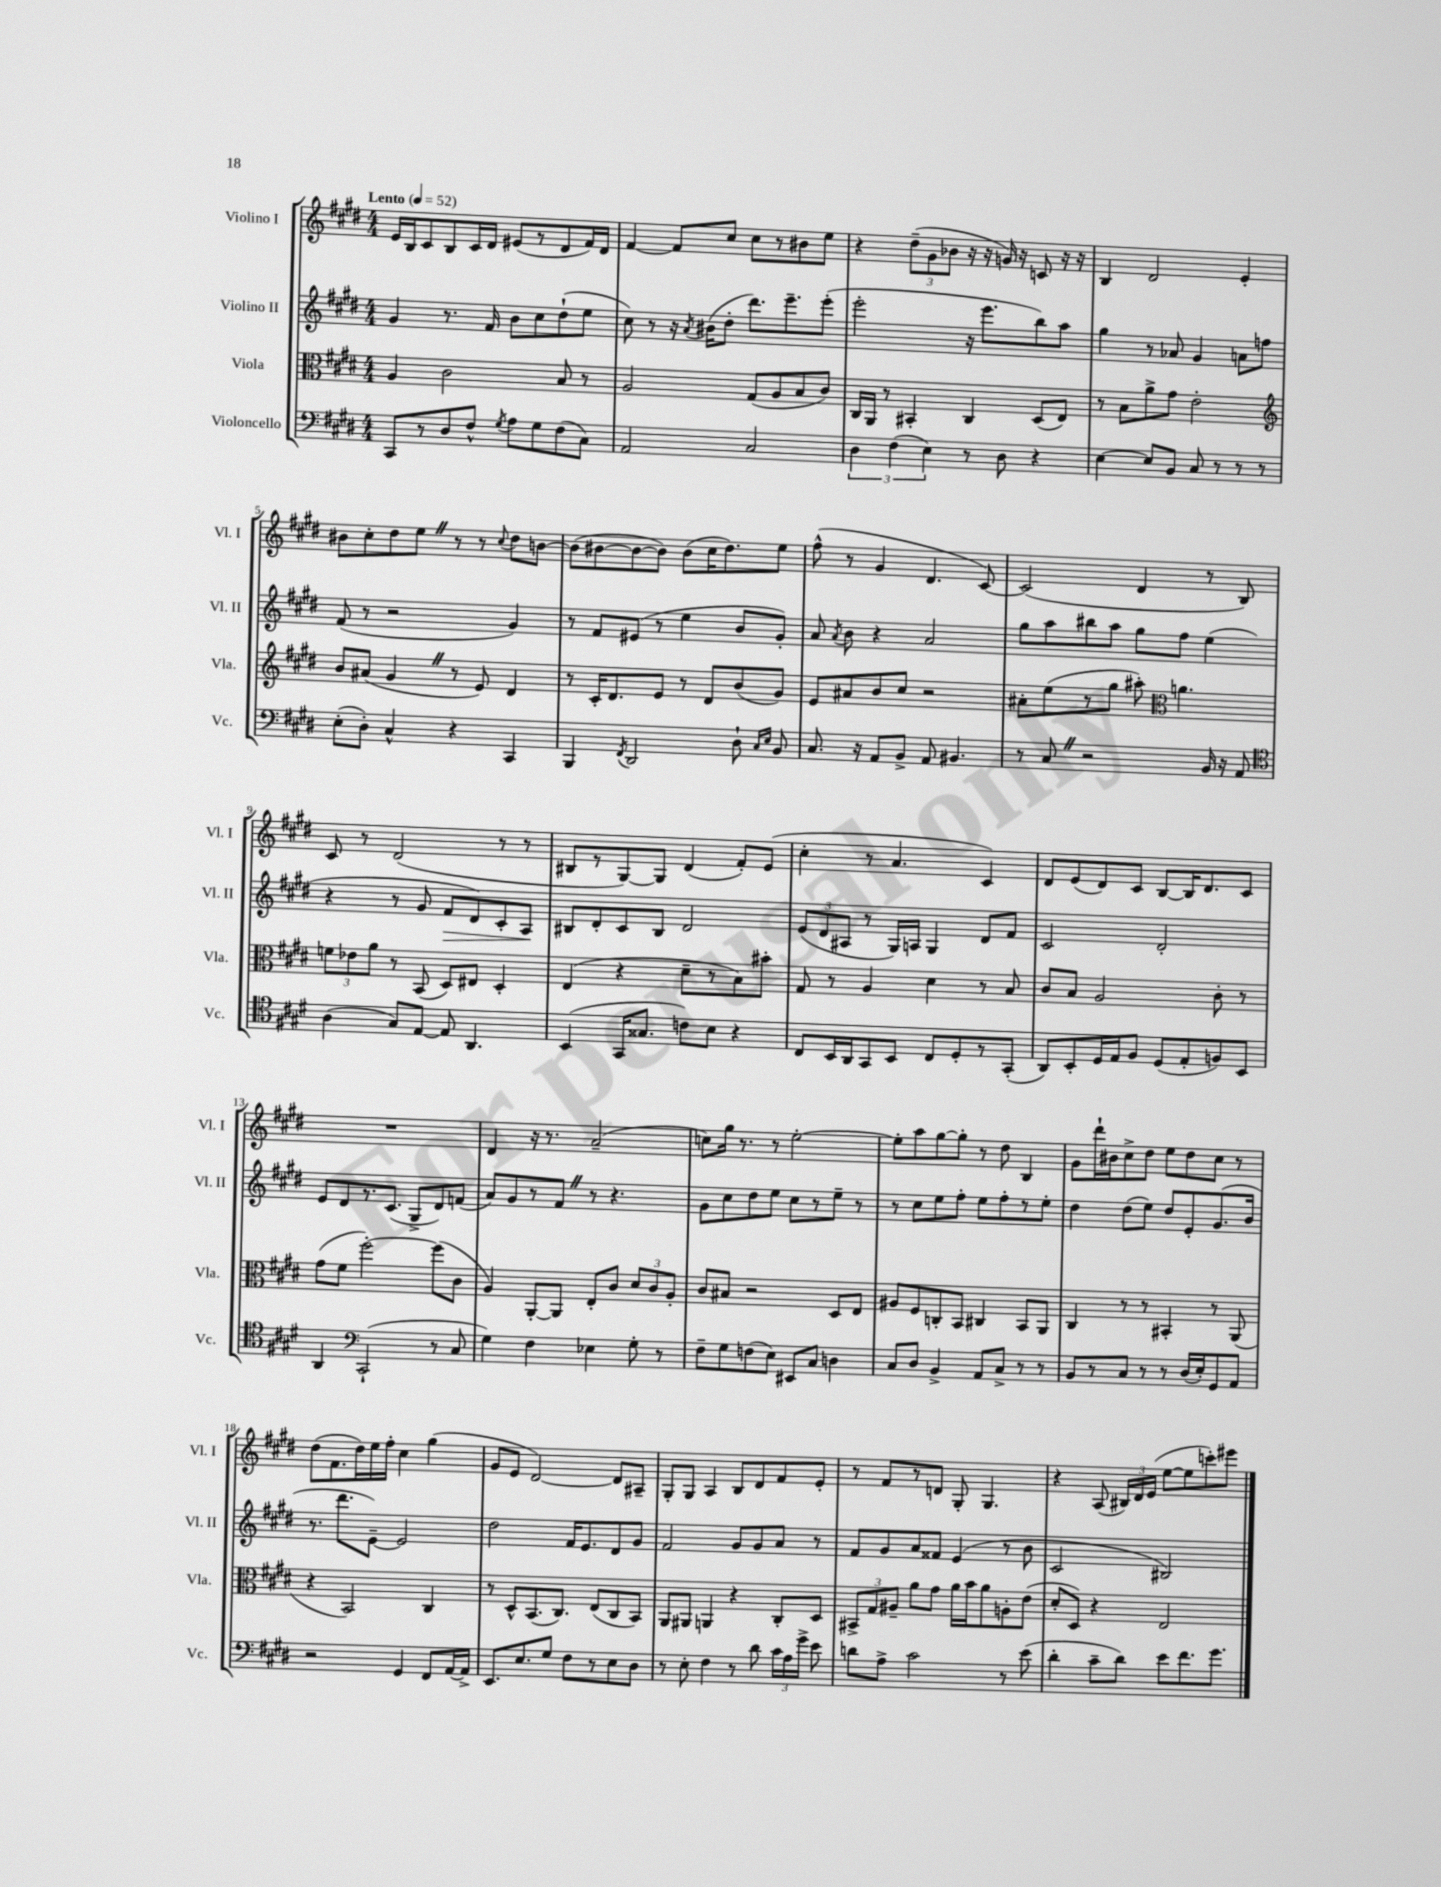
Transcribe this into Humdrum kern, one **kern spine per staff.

**kern	**kern	**kern	**kern
*staff4	*staff3	*staff2	*staff1
*clefF4	*clefC3	*clefG2	*clefG2
*k[f#c#g#d#]	*k[f#c#g#d#]	*k[f#c#g#d#]	*k[f#c#g#d#]
*M4/4	*M4/4	*M4/4	*M4/4
*MM52	*MM52	*MM52	*MM52
8CC#	4A	4g#	16e
.	.	.	16B
8r	.	.	8c#
8D#	2c#	8.r	8B
8F#^^	.	.	16c#
.	.	16f#	16d#
8qG#	.	.	.
8A	.	8b	(8e#
8G#	.	8cc#	8r
(8F#	8B	(8dd#`	8d#
8C#)	8r	8ee	16f#)
.	.	.	16d#
=	=	=	=
2AA	2A	8cc#)	[4f#
.	.	8r	.
.	.	16r	8f#]
.	.	8qa	.
.	.	(16b#	.
.	.	8dd#'	8cc#
2C#	(8G#	8.ddd#)	8cc#
.	8A	.	8r
.	.	8.eee~	.
.	8B	.	8b#
.	8c#)	(8eee'	8ee
=	=	=	=
6D#	16C#	2eee'	4r
.	16AA	.	.
.	8r	.	.
(6F#	.	.	.
.	4BB#'	.	(12dd#~
6E)	.	.	12g#
.	.	.	12b-
8r	4C#	16r	16r
.	.	8.eee	16r
8D#	.	.	16g)
.	.	.	16r
4r	(8D#	8bb)	8c
.	8E)	8aa	16r
.	.	.	16r
=	=	=	=
[4E	8r	4gg#	4B
.	8B	.	.
8E]	8a^	8r	2d#
8BB	8g#	8a-	.
8C#	2e'	4g#	.
8r	.	.	.
8r	.	8a	4e'
8r	.	8ff	.
=	=	=	=
*	*clefG2	*	*
(8E'	8b	(8f#	8b#
8D#')	(8a#	8r	8cc#'
4C#^^	4g#	2r	8dd#
.	.	.	8ee
4r	8r	.	8r
.	8e)	.	8r
.	.	.	8qqcc#
4CC#	4d#	4g#)	8dd#
.	.	.	[8b
=	=	=	=
4BBB	8r	8r	(8b]
.	16c#'	8f#	[8b#
.	8.d#	.	.
8qFF#	.	.	.
2DD#	.	(8e#	8b#_
.	8e	8r	8b#])
.	8r	4ee	(8b#
.	8d#	.	16cc#
.	.	.	8.dd#)
8D#`	(8b	8b	.
16qqC#	.	.	.
16qqE	.	.	.
8BB	8g#)	8g#')	8ee
=	=	=	=
8.C#	8e	8a	(8ff#^^
.	.	8qa	.
.	8a#	8b	8r
16r	.	.	.
8AA	8b	4r	4g#
8BB^	8cc#	.	.
8AA	2r	2a	4.d#
4.BB#	.	.	.
.	.	.	[8c#)
=	=	=	=
8r	8a#'	8gg#	(2c#]
8C#	(8ee	8aa	.
2r	8r	8bb#	.
.	8gg#	8aa	.
.	8aa#')	8gg#	4d#
*	*clefC3	*	*
.	4.a	8ff#	.
16BB	.	(4ee	8r
16r	.	.	.
8AA	.	.	8B)
=	=	=	=
*clefC4	*	*	*
(4A	12f	4r	8c#
.	12e-	.	.
.	.	.	8r
.	12a	.	.
8G#)	8r	8r	(2d#
[8E	(8BB	8g#	.
8E]	8D#)	8f#	.
4.AA	8E#	8d#)	.
.	4D#'	8c#'	8r
.	.	8A	8r
=	=	=	=
(4BB	(4E	8B#	8B#
.	.	8d#'	8r
16GG#	4r	8c#	[8G#)
8.G##	.	.	.
.	.	8B#	8G#]
8c)	8d#~	2d#	(4d#
8B	8r	.	.
4r	8B)	.	8f#')
.	8b#'	.	(8e
=	=	=	=
8C#	8G#	(12e	4cc#'
.	.	12d#	.
16BB	8r	.	.
.	.	12A#	.
16AA	.	.	.
8GG#	4A	8r	8r
8BB	.	16G#)	4.a
.	.	16A	.
8C#	4d#	4G#	.
8D#'	.	.	.
8r	8r	8d#	4c#)
(8GG#'	8B	8f#	.
=	=	=	=
8AA)	8c#	2c#	8d#
8BB'	8B	.	(8e
16D#	2A	.	8d#)
16E	.	.	.
8F#	.	.	8c#
(8D#	.	2d#'	[8B
8E'	.	.	16B]
.	.	.	8.d#
8F)	8c#'	.	.
8BB	8r	.	8c#
=	=	=	=
4AA	(8g#	8e	1r
.	8f#	8d#	.
*clefF4	*	*	*
(2CC#`	[2ff#')	8.r	.
.	.	(8.c#	.
.	.	8G#^	.
8r	(8ff#]	8d#)	.
8C#	8c#	(8f	.
=	=	=	=
4G#)	4A)	8a)	4d#
.	.	8g#	.
4F#	[8AA'	8r	16r
.	.	.	8.r
.	8AA]	8f#	.
4E-	8E'	8r	(2a~
.	8c#	4.r	.
8G#'	12d#	.	.
.	12c#	.	.
8r	.	.	.
.	12A'	.	.
=	=	=	=
8F#~	8c#	8g#	8cc)
8G#	8B#	8cc#	16gg#
.	.	.	8.r
(8F	2r	8dd#	.
8E)	.	8ee	8r
8EE#	.	8cc#	[2ee'
8C#	.	8r	.
4D	8D#	8ee~	.
.	8E	8r	.
=	=	=	=
8C#	8A#	8r	8ee']
8D#	8F#	8cc#	8aa
4BB^	8C'	8ee	[8gg#
.	8BB	8ff#'	8gg#']
8AA	4C#	8ee	8r
8C#^	.	8ff#'	8dd#
8r	8BB	8r	4B
8r	8AA	8ee'	.
=	=	=	=
8BB	4C#	4dd#	8g#
8r	.	.	16ddd#`
.	.	.	16b#
8C#	8r	(8dd#	8cc#^
8r	8r	8ee)	8dd#
8r	4BB#'	8dd#	8ee
(16D#	.	8e'	8dd#
16E')	.	.	.
8GG#	8r	(8.g#	8cc#
8AA	(8AA	.	8r
.	.	16b	.
=	=	=	=
2r	4r	8.r	(8dd#
.	.	.	8.f#
.	.	8.ddd#	.
.	2BB)	.	.
.	.	.	16dd#)
.	.	[8e~)	16ee
.	.	.	16ff#'
4GG#	.	2e]	4cc#
8FF#	4C#	.	(4gg#
[16AA	.	.	.
16AA^]	.	.	.
=	=	=	=
8.EE	8r	2dd#	8g#
.	8D#^^	.	8e
8.E	.	.	.
.	(8.BB	.	[2d#)
8G#	.	.	.
.	8.C#)	.	.
8F#	.	16f#	.
.	.	8.e	.
8r	(8E	.	.
8E	8C#	8d#	8d#]
8D#	8BB)	8g#	8A#~
=	=	=	=
8r	8AA	2f#	8G#'
8E'	8AA#	.	8G#
4F#	4AA	.	4A
8r	4r	8g#	8B
8d#	.	8g#	8d#
24c#	8C#'	8a	8f#
24A	.	.	.
24g#^	.	.	.
8e	8D#	8r	8e'
=	=	=	=
8d	12BB#^	8f#	8r
.	12G#	.	.
8A^	.	8g#	8f#
.	12A#~	.	.
2c#	8a	8a	8r
.	8g#	8f##	8d
.	16a	(4e	8G#'
.	16b	.	.
.	8a	.	4.G#
8r	8A'	8r	.
(8e	(8e	8b	.
=	=	=	=
4d#'	8d#'	2c#	4r
.	8D#)	.	.
8c#~	4r	.	(8A
8d#)	.	.	24B#)
.	.	.	24d#
.	.	.	(24e
8e	2E	2B#)	[8ee
8.f#	.	.	8ee]
.	.	.	8ccc')
8.g#	.	.	.
.	.	.	8eee#
==	==	==	==
*-	*-	*-	*-
